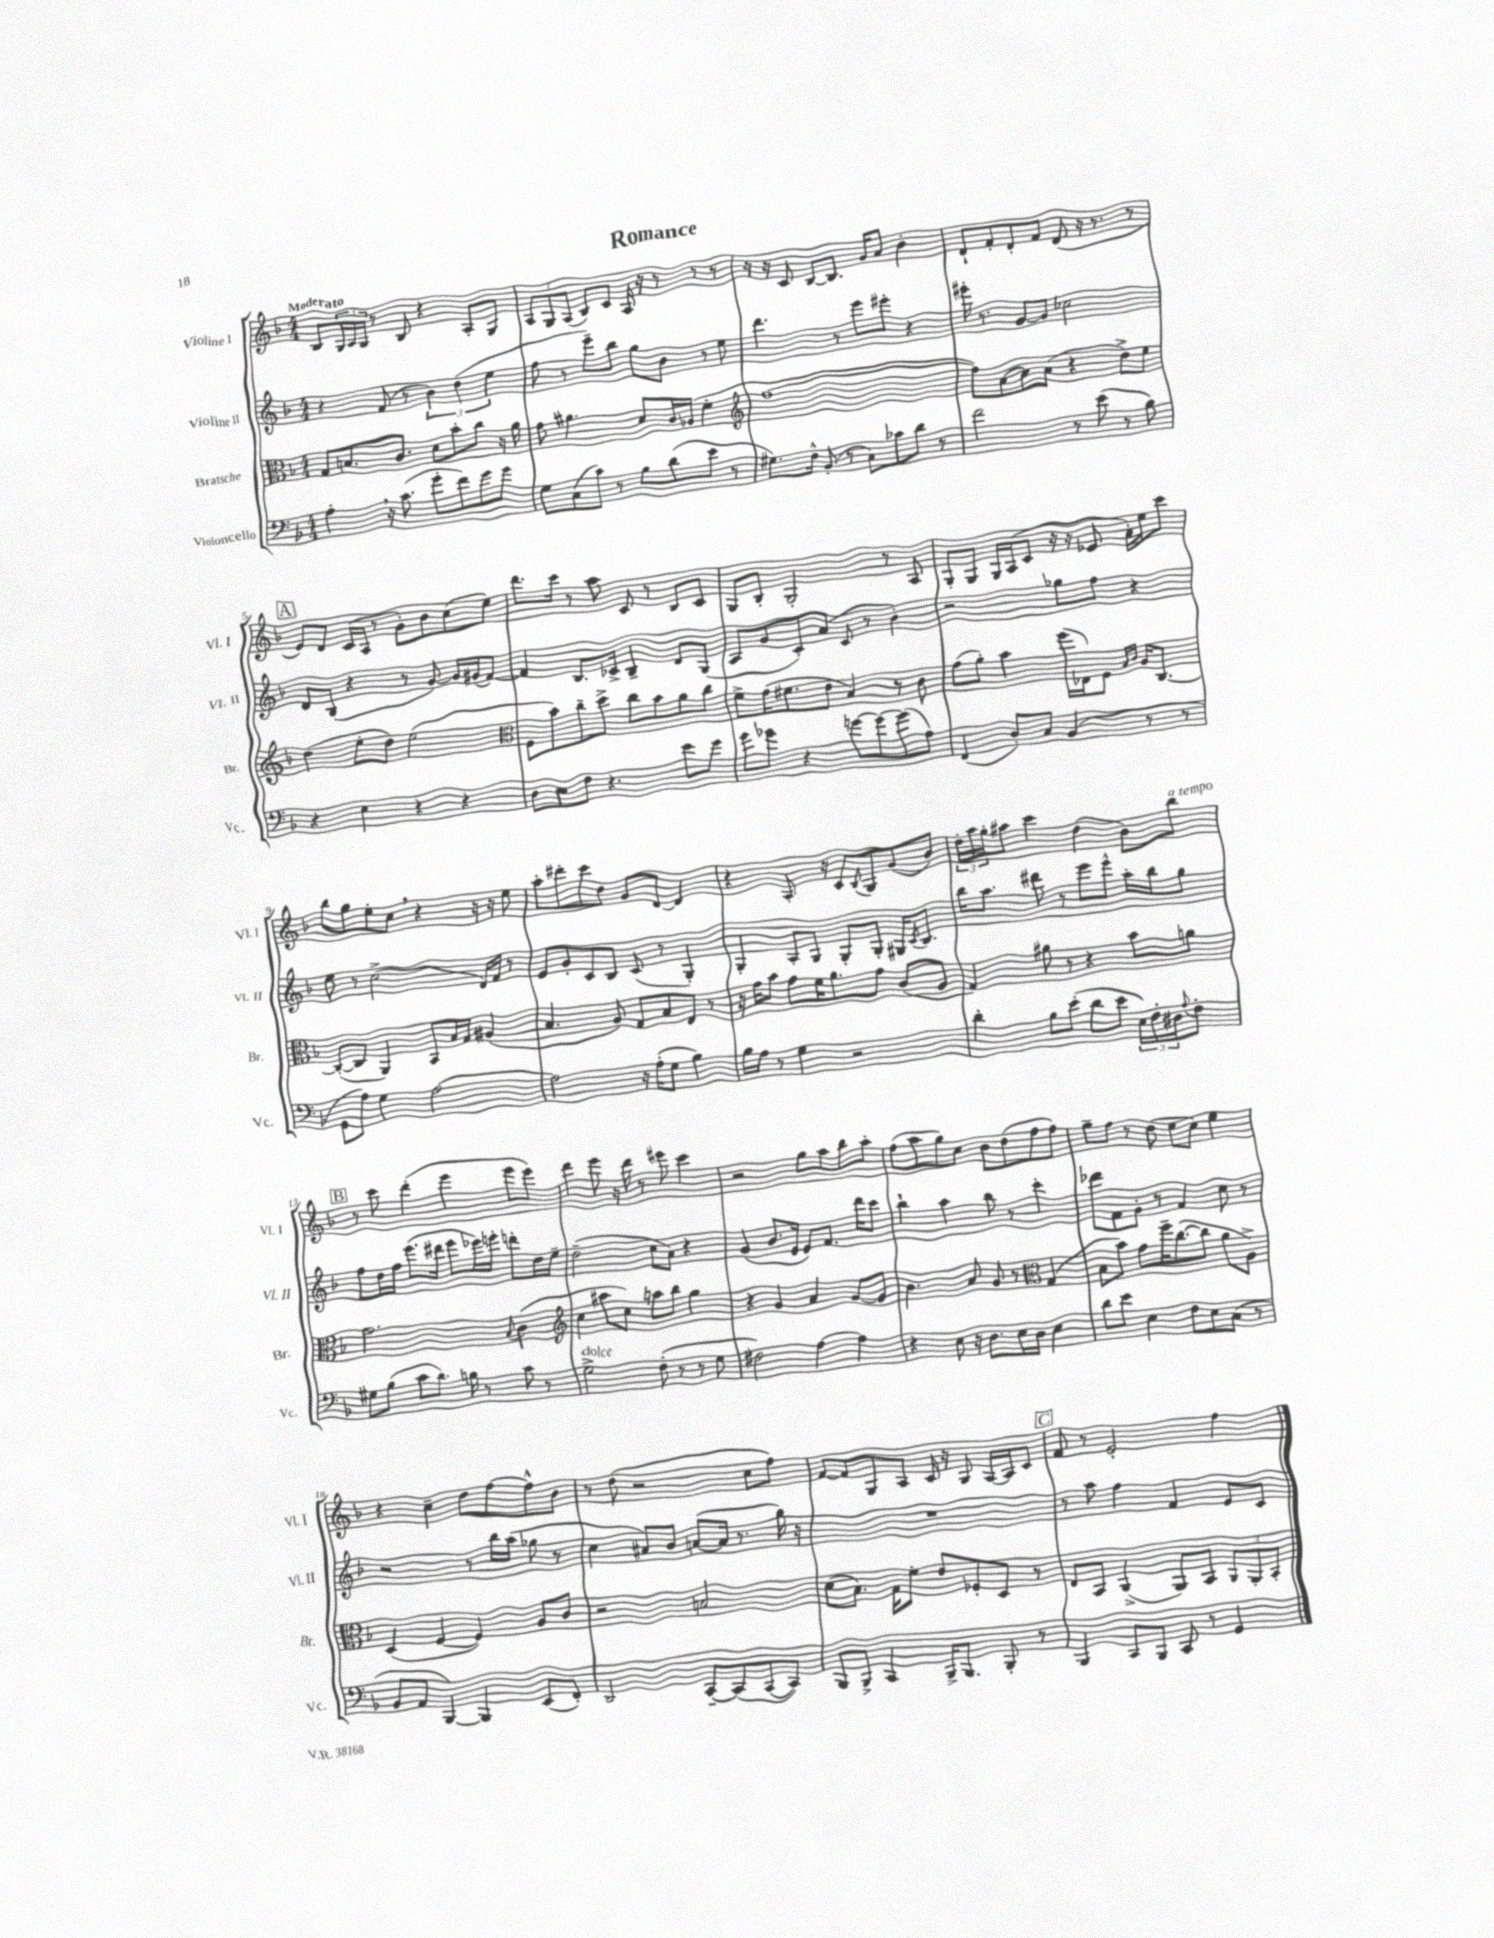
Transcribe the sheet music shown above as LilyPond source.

\header { title = "Romance" }
<<
\new StaffGroup <<
\new Staff = "s0" \with { instrumentName = "Violine I" shortInstrumentName = "Vl. I" } {
    \clef treble \key f \major \numericTimeSignature \time 4/4 \tempo "Moderato"
    bes8 \tuplet 3/2 { g16 a16 g16 } r8 bes8 r4 a8-. g8 |
    \tuplet 3/2 { a8 g8 a8( } bes8) c'8 a16 r16 r8 r8 r8 |
    r16 r16 c'8 bes8~ bes8. g'16 a'8 bes'4-. |
    d'8-! f'8-. d'8-. f'8 d'8( r16 r8. r8 |
    \mark \markup { \box "A" } e'8) d'8 c'16( a16 r8 g'8-.) bes'8 c''8( e''8) |
    d'''8. c'''16 r8 a''8 c'8 r8 bes8 c'8 |
    g8 bes8-. g2-. r8 a8 |
    g8-. g8 g16 a16( c'8 r16 r16 ees'8 a'16-.) e''16 c'''8 |
    bes''8 g''8 e''8-. c''8 \breathe r4 r16 r16 e''8 |
    a''8-. dis'''8-. c'''8 d''8 g'8 d'8~ d'4 |
    r4 a8.-. r16 c'8 \appoggiatura { bes8 } g8 g'8( bes'8) |
    \tuplet 3/2 { d''16-. a''16 g''16-. } ais''8 c'''4 d''4( bes'8) bes''8^\markup { \italic "a tempo" } |
    \mark \markup { \box "B" } r8 c'''8 d'''4-.( e'''4 e'''8 e'''8) |
    d'''4 e'''8 r16 d'''16 r8 eis'''8 c'''4 |
    r2 g''8 a''8 bes''8 a''8-. |
    f''8( a''8 g''8) c''8 bes'8 d''8( f''8 f''8) |
    g''8-- f''8 r8 d''8( e''8 c''8) e''4 |
    r4 c''4-- d''8 f''8~ f''8-^ bes'8 |
    r8 d''8( r2 c''8 f''8) |
    f'8~ f'8 g8 a8 c'16 r16 g8 a16~ a16 c'8 |
    \mark \markup { \box "C" } f'8 r8 e'2-. f''4 \bar "|." |
}
\new Staff = "s1" \with { instrumentName = "Violine II" shortInstrumentName = "Vl. II" } {
    \clef treble \key f \major \numericTimeSignature \time 4/4
    r4 f'8( r8 \tuplet 3/2 { bes'4) d''4( e''4 } |
    f''8 r8 e'''8--) bes''8 g''8 bes'8 r8 e''8 |
    d'''4. r8 e'''8 eis'''8-. r4 |
    eis'''16-. r8. g'8~ g'8 ces''2 |
    \mark \markup { \box "A" } d'8 bes8( r4 r8 g'8~) g'16 gis'16( f'8~) |
    f'4 bes8. ces'16-> bes4-- d'8 g8( |
    a8 g'8 c'8-.) a'8( c'8 r8 bes'4-.) |
    r2 ges''8 f''8 r4 |
    e''8 r8 c''2->( d'16) f'16 r8 |
    e'8 g'8-. c'8 bes8 c'8( r8 g4-.) |
    g4-. a8-. g8 g8-. g8-. gis16 \acciaccatura { c'8 } bes8. |
    bes''16 a''8. dis'''8 r8 e'''8 e'''8-^ a''16-. bes''16 g''8 |
    \mark \markup { \box "B" } f''8 d''16 f''16 e'''8.( dis'''16 e'''8 ees'''16) e'''16-. d'''8-. d''16 e''16-- |
    d''2--( c''8 a'8) r4 |
    g'4( bes'8. e'16 e'8) f'8. d'''16 c'''8 |
    bes''4-! a''4 bes''8 r8 c'''4-. |
    des'''8 f'8 g'8-. r8 f'4 c''8 r8 |
    r2 r8 bes''16 a''16( ges''8 r8 |
    c''4 ais'8) bes'8 a'8~( a'16 r8. g''16) r16 |
    R1 |
    \mark \markup { \box "C" } r8 a''8 f''4 f'4 e'8 c'8 \bar "|." |
}
\new Staff = "s2" \with { instrumentName = "Bratsche" shortInstrumentName = "Br." } {
    \clef alto \key f \major \numericTimeSignature \time 4/4
    g8 b8. c'8. d'8 bes'8-. c''8 r16 a'16 |
    g'8 ais'4. d'8 c'16 aes16( f'4-. |
    \clef treble f''1~ |
    f''8) a'8~ a'8 a'8( r4 d''8->) e''8 |
    \mark \markup { \box "A" } d''4( e''8-. d''8) e''2( |
    \clef alto f8 bes'8) c''8-- d''8-> c''8 bes'8 a'8 c''8 |
    f'8-> g'16( fis'8. e'8 bes4) r8 c'8 |
    g'8( a'8-.) bes'4 f''16( ees16) f8 \grace { bes16 c'16 } a16 c8.~ |
    c8~-.( c8 a,4) bes,8 bes16 g16 ais4( |
    bes4. a8) g8 bes8 e8 r8 |
    r16 g'16 bes'8 g'8 f'16 a'8. g'8 c'8( a8 |
    g4) ais'8 r8 r4 bes'8 a'8 |
    \mark \markup { \box "B" } g'2. \appoggiatura { bes8 } c'4( |
    \clef treble c''4 ais''8 c''8) a''8 bes''8 g''4 |
    r4 g'4 a'4 g'8~ g'8 |
    bes'4. a'8 g'8 r8 \clef alto g4( |
    bes8 bes'8) g'8 f''16-- c''8.~( c''8 a'8 a8->) |
    d4( f4~ f4) a8 c'8 |
    r2 b2 |
    d'8( bes8.) g16 f'8-. e'8 fes8-. d8 r8 |
    \mark \markup { \box "C" } e8 bes,8 a,4->( a,8) bes,8 \tuplet 3/2 { a,8 a,8-. bes,8-. } \bar "|." |
}
\new Staff = "s3" \with { instrumentName = "Violoncello" shortInstrumentName = "Vc." } {
    \clef bass \key f \major \numericTimeSignature \time 4/4
    a4-. \breathe r16 c'8.( g'8-. f'8) g'8 g'8 |
    g8 c8( c'8) r8 bes8 d'8( e'8 r8 |
    gis8.) f16-^ bes,8-.( r8 c8) ces'8 d'8 r8 |
    f'2 r8 e'8( r8 bes8) |
    \mark \markup { \box "A" } r4 e4 r4 r4 |
    d8 e8 f8 r4. e'8 g'8 |
    g'8 ges'8 r4 g'8~ g'8~ g'8( a8) |
    f,4( d8-.) c8 bes,4( r8 r8 |
    g,8 a8) g4 a2~ |
    a2 r16 a16-.( g8 bes4) |
    bes16 a16 r8 g4 r2 |
    d'4-. bes8 e'8-.( d'8 e'8 \tuplet 3/2 { e16) f16-. dis16 } \appoggiatura { a8 } f8-. |
    \mark \markup { \box "B" } gis8 bes8( c'8 d'8.) b16 r8 c'8 r8 |
    g2->^\markup { \italic "dolce" } f8-.( r8 r8 g8 |
    fis2) a4~ a4 |
    r4 e8 r16 d8. e16 d16 e4 |
    d'8 e'8 e4 f8 e8 c8( r8 |
    bes,8 a,8 bes,,4~) bes,,4 e,8( f,8-.) |
    d,2 c,8~-- c,8( c,8~ c,8) |
    bes,,8 bes,,8-> c,4 bes,,16-> bes,,8. bes,,8-. r8 |
    \mark \markup { \box "C" } bes,,4 c,8 bes,,8 c,8 r8 g,4 \bar "|." |
}
>>
>>
